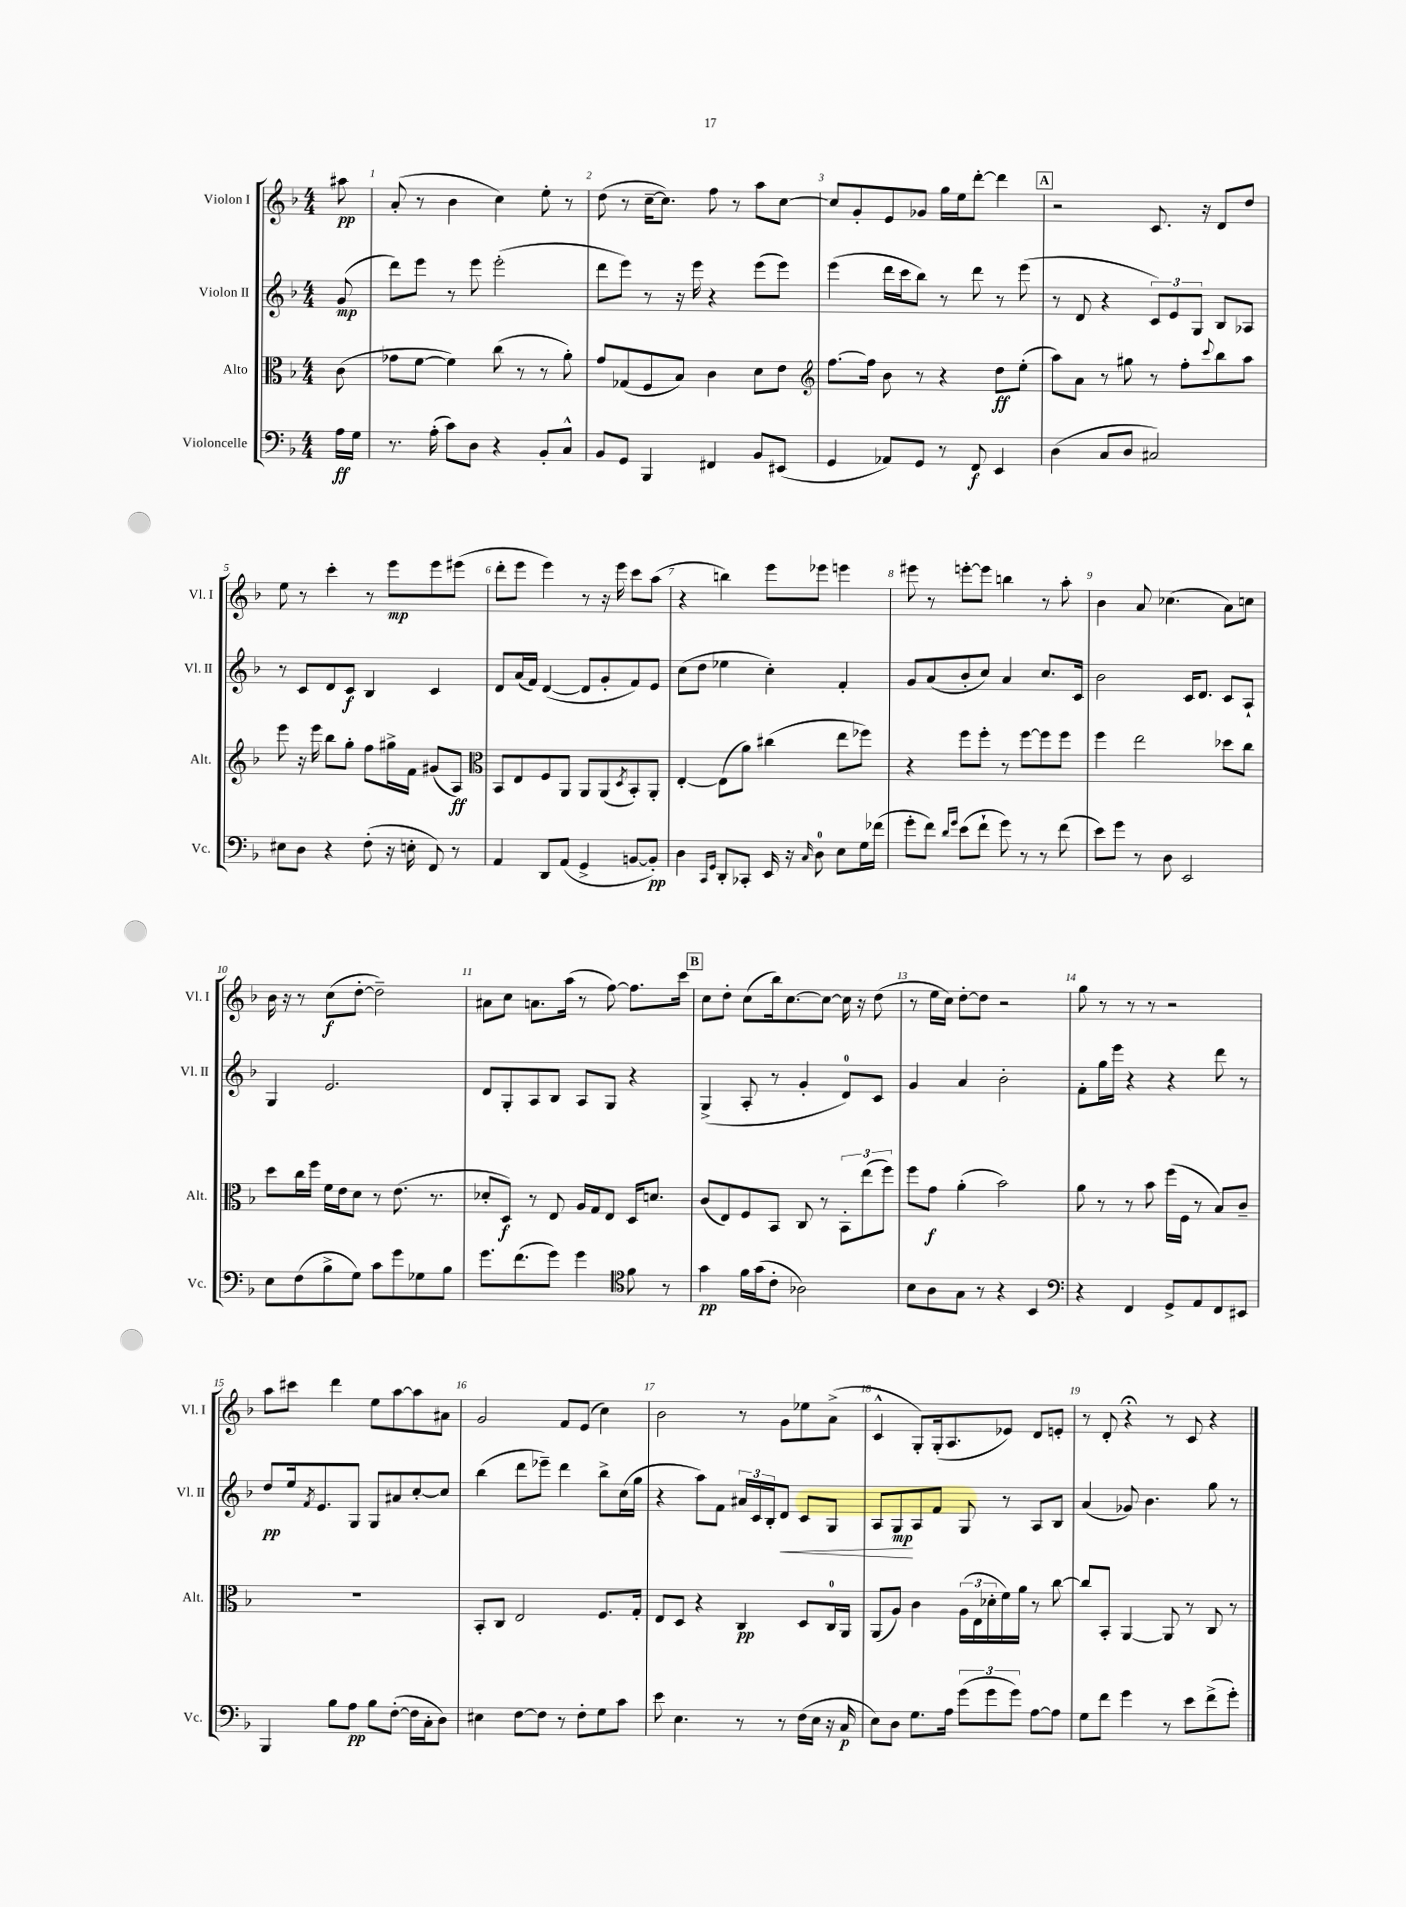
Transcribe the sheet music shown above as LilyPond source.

<<
\new StaffGroup <<
\new Staff = "s0" \with { instrumentName = "Violon I" shortInstrumentName = "Vl. I" } {
    \clef treble \key f \major \numericTimeSignature \time 4/4 \partial 8
    ais''8\pp |
    a'8-.( r8 bes'4 c''4) e''8-. r8 |
    d''8( r8 c''16~-- c''8.) f''8 r8 a''8 c''8~ |
    c''8 g'8-. e'8 ges'8 g''16 e''16 d'''8~-. d'''4 |
    \mark \markup { \box "A" } r2 c'8. r16 d'8 d''8 |
    e''8 r8 c'''4-. r8 e'''8\mp e'''8 eis'''8( |
    d'''8-. e'''8 e'''4) r8 r16 e'''16 c'''8 a''8( |
    r4 b''4) e'''8 ees'''8 e'''4 |
    eis'''8 r8 e'''8~-. e'''8 b''4 r8 a''8-. |
    bes'4 a'8 ces''4.( a'8) c''8 |
    bes'16 r16 r8 c''8\f( d''8~-. d''2--) |
    ais'8 c''8 a'8. a''16( r8 f''8~) f''8. c'''16 |
    \mark \markup { \box "B" } c''8 d''8-. c''8( bes''16) c''8.~ c''8~ c''16 r16 d''8( |
    r8 e''16 c''16) d''8~-. d''8 r2 |
    g''8 r8 r8 r8 r2 |
    a''8 cis'''8 d'''4 e''8 a''8~ a''8 ais'8 |
    g'2 f'8 e'8( c''4) |
    bes'2 r8 g'8 ees''8 a'8->( |
    c'4-^ g8-.) g16-.( a8. ees'8) d'8 e'8-. |
    r8 d'8-. r4\fermata r8 c'8 r4 \bar "|." |
}
\new Staff = "s1" \with { instrumentName = "Violon II" shortInstrumentName = "Vl. II" } {
    \clef treble \key f \major \numericTimeSignature \time 4/4 \partial 8
    g'8\mp( |
    d'''8) e'''8 r8 e'''8 e'''2-.( |
    d'''8 e'''8) r8 r16 e'''16 r4 e'''8( e'''8) |
    e'''4( d'''16 c'''16 bes''8) r8 d'''8 r8 e'''8( |
    \mark \markup { \box "A" } r8 d'8 r4 \tuplet 3/2 { c'8) e'8 g8 } bes8 aes8 |
    r8 c'8 d'8 c'8\f bes4 c'4 |
    d'8 a'16( f'16) d'4~( d'8 g'8-. f'8) e'8 |
    c''8( d''8 ees''4 c''4-.) f'4-. |
    g'8 a'8( bes'8-. c''8) a'4 c''8. c'16 |
    bes'2 c'16 d'8. c'8 a8-! |
    g4 e'2. |
    d'8 g8-. a8 bes8 a8 g8 r4 |
    \mark \markup { \box "B" } g4->( a8-. r8 g'4-. d'8-0) c'8 |
    g'4 a'4 bes'2-. |
    f'8-. g''16 e'''16 r4 r4 d'''8 r8 |
    d''8\pp e''16 \acciaccatura { f'8 } e'8. g8 g8 ais'8 c''8~-. c''8 |
    bes''4( d'''8 ees'''8--) d'''4 bes''8-> c''16( g''16 |
    r4 a''8) f'8 \tuplet 3/2 { ais'16 c'16 bes16-. } d'8\< c'8 g8 |
    a8 g8\mp\! a8 f'8 g8 r8 a8 bes8 |
    a'4( ges'8) bes'4. g''8 r8 \bar "|." |
}
\new Staff = "s2" \with { instrumentName = "Alto" shortInstrumentName = "Alt." } {
    \clef alto \key f \major \numericTimeSignature \time 4/4 \partial 8
    c'8( |
    ges'8 f'8~ f'4) c''8( r8 r8 a'8-.) |
    g'8 ges8( f8 bes8) c'4 d'8 e'8 |
    \clef treble f''8.~ f''16 bes'8 r8 r4 d''8\ff e''8-.( |
    \mark \markup { \box "A" } a''8) a'8 r8 gis''8 r8 f''8-. \appoggiatura { c'''8 } bes''8 a''8 |
    e'''8 r16 e'''16 bes''8 g''8-. f''8 gis''16-> f'16 gis'8( a8\ff) |
    \clef alto bes,8 e8 f8 a,8 a,8 a,8( \acciaccatura { d8 } bes,8-.) a,8-. |
    e4~-. e8( a'8) cis''4( e''8 fes''8) |
    r4 f''8 f''8-. r8 f''8~ f''8 f''8 |
    f''4 e''2 des''8 c''8 |
    d''8 c''16 f''16 f'16 e'16 d'8 r8 e'8.( r8. |
    des'8-. d8\f) r8 e8 a16 g16 e8 d16 d'8. |
    \mark \markup { \box "B" } c'8( e8) f8 bes,8 c8 r8 \tuplet 3/2 { bes,8-. e''8( f''8) } |
    f''8 g'8\f a'4-.( bes'2) |
    a'8 r8 r8 bes'8 f''16( f16 r8 bes8) c'8-- |
    R1 |
    bes,8-. c8 e2 f8. g16-. |
    e8 d8 r4 c4\pp d8 c16-0 a,16 |
    a,8( a8) c'4 \tuplet 3/2 { a16( e16 des'16-. } f'16) a'16 r8 c''8~ |
    c''8 bes,8-. a,4~ a,8 r8 c8 r8 \bar "|." |
}
\new Staff = "s3" \with { instrumentName = "Violoncelle" shortInstrumentName = "Vc." } {
    \clef bass \key f \major \numericTimeSignature \time 4/4 \partial 8
    a16\ff g16 |
    r8. a16-.( c'8) d8 r4 bes,8-. c8-^ |
    bes,8 g,8 bes,,4 fis,4 bes,8 eis,8( |
    g,4 aes,8) g,8 r8 f,8\f e,4 |
    \mark \markup { \box "A" } d4( c8 d8 cis2) |
    eis8 d8 r4 f8-.( r16 e16-. f,8) r8 |
    a,4 d,8 a,8( g,4-> b,8~ b,8-.\pp) |
    d4 \grace { c,16 g,16 } d,8-. ces,8-. e,16 r16 \grace { c16 } d8-0 e8 g16 fes'16( |
    g'8-. f'8) \grace { d'16 g'16 } e'8( f'8-! g'8) r8 r8 f'8( |
    e'8) g'8 r8 d8 e,2 |
    e8 f8( bes8-> g8) c'8 g'8 ges8 bes8 |
    g'8. f'8.( g'8) g'4 \clef tenor f'8 r8 |
    \mark \markup { \box "B" } g'4\pp f'16 g'16( c'8-. aes2) |
    bes8 a8 g8 r8 r4 bes,4 |
    \clef bass r4 f,4 g,8-> a,8 f,8 eis,8 |
    bes,,4 bes8 a8\pp bes8 f8~-.( f16 c16-. d8) |
    eis4 f8~ f8 r8 f8-. g8 c'8 |
    e'8 e4. r8 r8 f16( e16 r16 c16\p |
    e8) d8 g8. a16 \tuplet 3/2 { g'8( g'8 g'8) } a8~ a8 |
    g8 f'8 g'4 r8 e'8 f'8->( g'8-.) \bar "|." |
}
>>
>>
\layout { \context { \Score \override BarNumber.break-visibility = ##(#f #t #t) barNumberVisibility = #all-bar-numbers-visible } }
